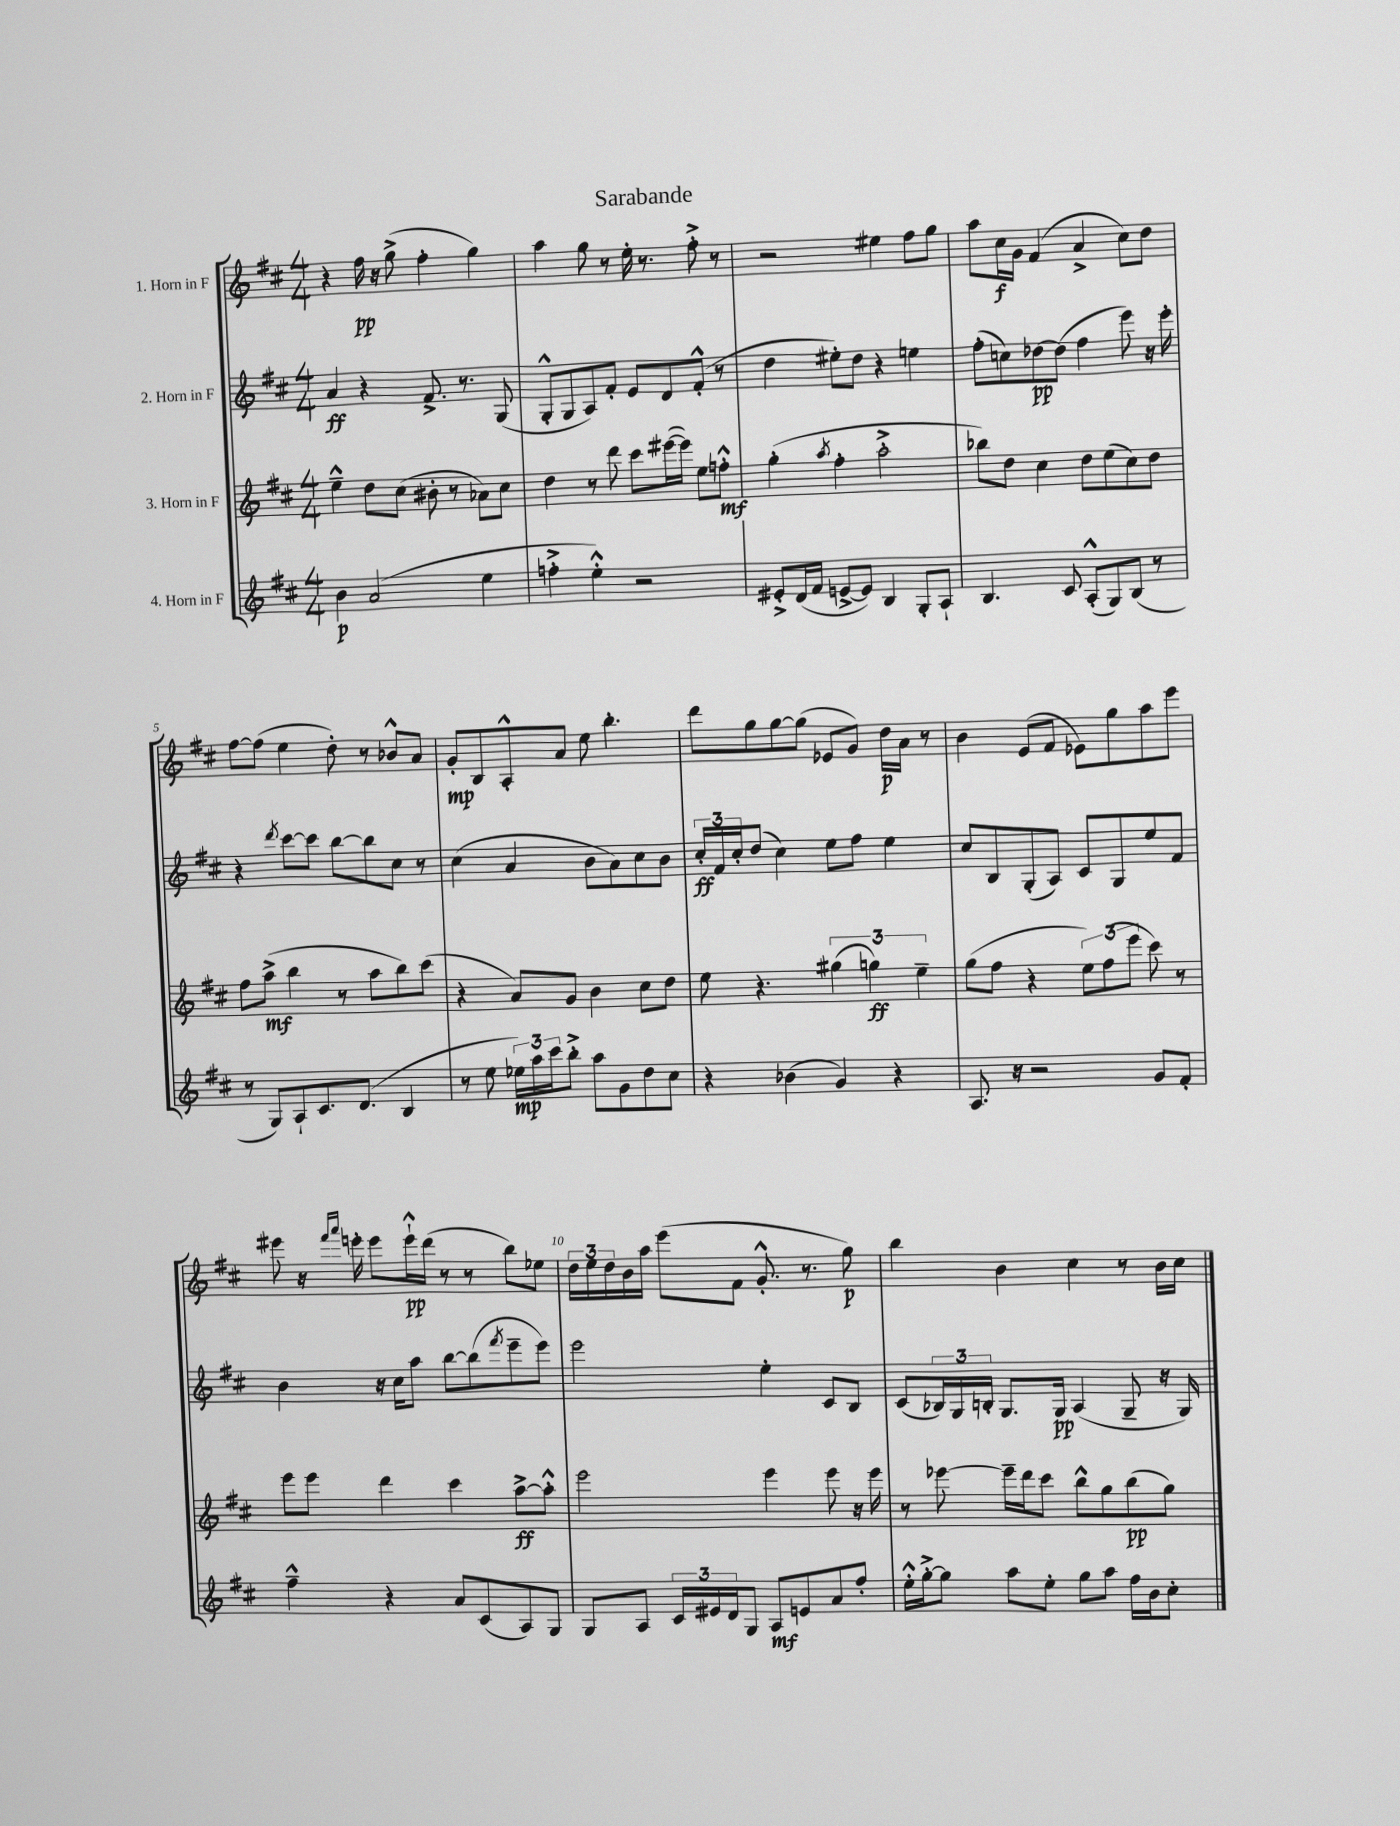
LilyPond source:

\header { title = "Sarabande" }
<<
\new StaffGroup <<
\new Staff = "s0" \with { instrumentName = "1. Horn in F" } {
    \clef treble \key d \major \numericTimeSignature \time 4/4
    r4 fis''16\pp r16 g''8->( fis''4-. g''4) |
    a''4 g''8 r8 e''16-. r8. fis''8-.-> r8 |
    r2 eis''4 fis''8 g''8 |
    a''8 cis''16\f g'16 fis'4( a'4-> cis''8) d''8 |
    fis''8~ fis''8( e''4 d''8-.) r8 bes'8-^ a'8 |
    g'8-.\mp b8 a8-.-^ a'8 e''8 b''4.-. |
    d'''8 g''8 g''8~ g''8( ees'8 g'8) d''16\p a'16 r8 |
    b'4 e'8( fis'8 ees'8) g''8 a''8 e'''8 |
    eis'''8 r16 \grace { fis'''16 a'''16 } e'''16-. e'''8 e'''16-!-^\pp d'''16( r8 r8 b''8) ees''8 |
    \tuplet 3/2 { d''16 e''16 d''16 } b'16 a''16 e'''8( fis'8 g'8.-.-^ r8. g''8\p) |
    b''4 b'4 cis''4 r8 b'16 cis''16 \bar "|." |
}
\new Staff = "s1" \with { instrumentName = "2. Horn in F" } {
    \clef treble \key d \major \numericTimeSignature \time 4/4
    a'4\ff r4 fis'8.-> r8. g8( |
    g8-.-^ g8 a8) fis'8-. e'8 d'8 fis'8-.-^( r8 |
    d''4 eis''8-.) d''8 r4 e''4 |
    fis''8-.( c''8) des''8~\pp des''8( fis''4 e'''8) r16 e'''16-. |
    r4 \acciaccatura { d'''8 } cis'''8~ cis'''8 b''8~ b''8 cis''8 r8 |
    cis''4( a'4 b'8 a'8) cis''8 b'8 |
    \tuplet 3/2 { cis''16-.\ff fis'16 cis''16-. } d''8( cis''4) e''8 fis''8 e''4 |
    cis''8 b8 g8-.( a8) cis'8 g8 e''8 fis'8 |
    b'4 r16 cis''16 a''8 b''8~ b''8( \acciaccatura { fis'''8 } e'''8-- e'''8) |
    e'''2 e''4-. cis'8 b8 |
    cis'8( \tuplet 3/2 { bes16) g16 b16-. } g8. g16\pp a4( g8-- r16 g16) \bar "|." |
}
\new Staff = "s2" \with { instrumentName = "3. Horn in F" } {
    \clef treble \key d \major \numericTimeSignature \time 4/4
    e''4---^ d''8 cis''8( bis'8-. r8 aes'8) cis''8 |
    d''4 r8 d'''8 cis'''8 eis'''16~( eis'''16) e''8 f''8-.-^\mf |
    g''4-.( \acciaccatura { a''8 } fis''4-. a''2-.-> |
    bes''8) d''8 cis''4 d''8 e''8( cis''8) d''8 |
    fis''8 a''8->\mf( b''4 r8 a''8 b''8) cis'''8( |
    r4 a'8) g'8 b'4 cis''8 d''8 |
    e''8 r4. \tuplet 3/2 { gis''4( g''4\ff) e''4-- } |
    g''8( fis''8 r4 \tuplet 3/2 { e''8) fis''8( e'''8 } cis'''8) r8 |
    e'''8 e'''8 d'''4 cis'''4 a''8~->\ff a''8-.-^ |
    e'''2 e'''4 e'''8 r16 e'''16 |
    r8 ees'''8~ ees'''16-- d'''16 cis'''8 b''8-^ g''8 b''8\pp( g''8) \bar "|." |
}
\new Staff = "s3" \with { instrumentName = "4. Horn in F" } {
    \clef treble \key d \major \numericTimeSignature \time 4/4
    b'4\p a'2( e''4 |
    f''4-.-> e''4-.-^) r2 |
    eis'8-.-> d'16( fis'16 e'8~-> e'8) b4 g8-. a8-! |
    b4. cis'8 a8-.-^( g8) b8( r8 |
    r8 g8) a8-! cis'8. d'8.( b4 |
    r8 e''8 \tuplet 3/2 { ees''16\mp) a''16 cis'''16 } b''8-.-> a''8 g'8 d''8 cis''8 |
    r4 bes'4( g'4) r4 |
    a8. r16 r2 g'8 fis'8-. |
    fis''4---^ r4 a'8 cis'8( a8) g8 |
    g8 a8 \tuplet 3/2 { cis'16 eis'16 d'16 } g8 a8\mf e'8 a'8 fis''8-. |
    e''16-.-^ g''16~-.-> g''8 a''8 e''8-. g''8 a''8 fis''16 b'16 cis''8-. \bar "|." |
}
>>
>>
\layout { \context { \Score \override BarNumber.break-visibility = ##(#f #t #t) barNumberVisibility = #(every-nth-bar-number-visible 5) } }
